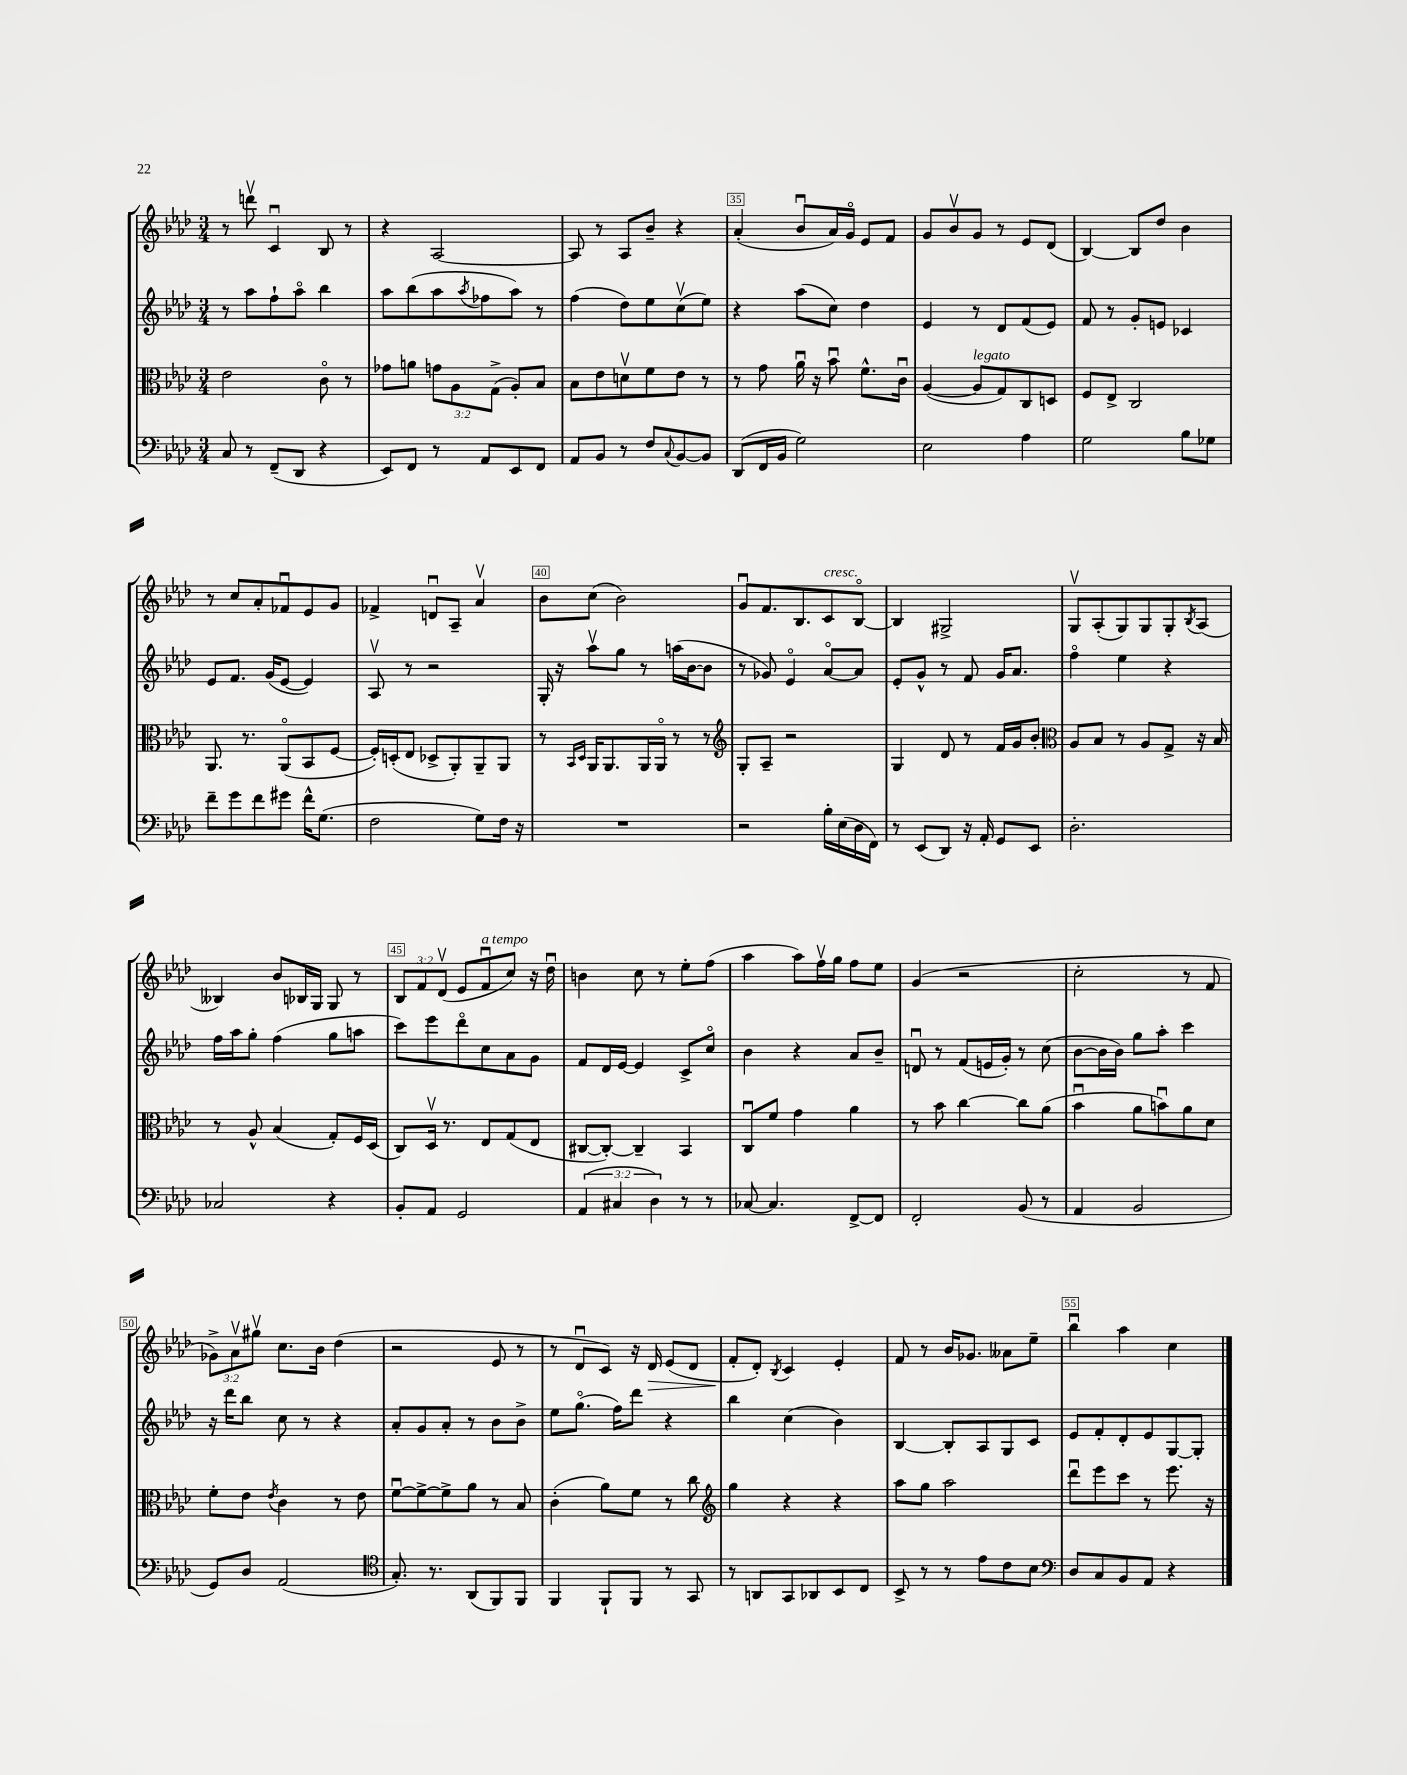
<<
\new StaffGroup <<
\new Staff = "s0" {
    \clef treble \key aes \major \numericTimeSignature \time 3/4 \override Staff.TupletNumber.text = #tuplet-number::calc-fraction-text
    r8 d'''8\upbow c'4\downbow bes8 r8 |
    r4 aes2~ |
    aes8 r8 aes8 bes'8-- r4 |
    aes'4-.( bes'8\downbow aes'16) g'16\flageolet ees'8 f'8 |
    g'8 bes'8\upbow g'8 r8 ees'8 des'8( |
    bes4~) bes8 des''8 bes'4 |
    r8 c''8 aes'8-. fes'8\downbow ees'8 g'8 |
    fes'4-> d'8\downbow aes8-- aes'4\upbow |
    bes'8 c''8( bes'2) |
    g'8\downbow f'8. bes8. c'8^\markup { \italic "cresc." } bes8~\flageolet |
    bes4 gis2-> |
    g8\upbow aes8-.( g8) g8 g8-. \acciaccatura { bes8 } aes8( |
    beses4) bes'8 bes16 g16 g8 r8 |
    \tuplet 3/2 { bes8 f'8 des'8\upbow( } ees'8 f'8\downbow^\markup { \italic "a tempo" } c''8) r16 des''16\downbow |
    b'4 c''8 r8 ees''8-. f''8( |
    aes''4 aes''8) f''16\upbow g''16 f''8 ees''8 |
    g'4( r2 |
    c''2-. r8 f'8 |
    \tuplet 3/2 { ges'8->) aes'8\upbow gis''8\upbow } c''8. bes'16 des''4( |
    r2 ees'8 r8 |
    r8 des'8\downbow c'8) r16 des'16\> ees'8( des'8 |
    f'8-.\! des'8-.) \acciaccatura { bes8 } c'4 ees'4-. |
    f'8 r8 bes'16 ges'8. aeses'8 ees''8-- |
    bes''4\downbow aes''4 c''4 \bar "|." |
}
\new Staff = "s1" {
    \clef treble \key aes \major \numericTimeSignature \time 3/4
    r8 aes''8 f''8-! aes''8\flageolet bes''4 |
    aes''8 bes''8( aes''8 \acciaccatura { aes''8 } fes''8 aes''8) r8 |
    f''4( des''8) ees''8 c''8\upbow( ees''8) |
    r4 aes''8( c''8) des''4 |
    ees'4 r8 des'8 f'8( ees'8) |
    f'8 r8 g'8-. e'8 ces'4 |
    ees'8 f'8. g'16( ees'8~ ees'4) |
    aes8\upbow r8 r2 |
    g16-. r16 aes''8\upbow g''8 r8 a''16( bes'16~ bes'8 |
    r8 ges'8) ees'4\flageolet aes'8~\flageolet aes'8 |
    ees'8-. g'8-^ r8 f'8 g'16 aes'8. |
    f''4\flageolet ees''4 r4 |
    f''16 aes''16 g''8-. f''4( g''8 a''8 |
    c'''8) ees'''8 des'''8\flageolet c''8 aes'8 g'8 |
    f'8 des'16 ees'16~ ees'4 c'8-> c''8\flageolet |
    bes'4 r4 aes'8 bes'8-- |
    d'8\downbow r8 f'8( e'16 g'16-.) r8 c''8( |
    bes'8~ bes'16 bes'16) g''8 aes''8-. c'''4 |
    r16 des'''16 bes''8 c''8 r8 r4 |
    aes'8-. g'8 aes'8-. r8 bes'8 bes'8-> |
    ees''8 g''8.\flageolet( f''16) des'''8 r4 |
    bes''4 c''4( bes'4) |
    bes4~ bes8-. aes8 g8 c'8 |
    ees'8 f'8-. des'8-. ees'8 g8~ g8-. \bar "|." |
}
\new Staff = "s2" {
    \clef alto \key aes \major \numericTimeSignature \time 3/4 \override Staff.TupletNumber.text = #tuplet-number::calc-fraction-text
    ees'2 c'8\flageolet r8 |
    ges'8 a'8 \tuplet 3/2 { g'8 aes8 g8->( } aes8-.) bes8 |
    bes8 ees'8 d'8\upbow f'8 ees'8 r8 |
    r8 g'8 aes'16\downbow r16 bes'8\downbow f'8.-^ c'16\downbow |
    aes4~( aes8^\markup { \italic "legato" } g8) c8 d8 |
    f8 ees8-> c2 |
    aes,8. r8. aes,8\flageolet( bes,8 f8~ |
    f16-.) d16-.( ees8 des8-> aes,8-.) aes,8-- aes,8 |
    r8 \grace { bes,16 des16 } aes,16 aes,8. aes,16 aes,16\flageolet r8 r8 |
    \clef treble g8-. aes8-- r2 |
    g4 des'8 r8 f'16 g'16 bes'8-. |
    \clef alto aes8 bes8 r8 aes8 g8-> r16 bes16 |
    r8 aes8-^ bes4( g8-.) f16 des16( |
    c8) des16\upbow r8. ees8 g8( ees8 |
    cis8~ cis8~-.) cis4-- bes,4 |
    c8\downbow f'8 g'4 aes'4 |
    r8 bes'8 c''4~ c''8 aes'8( |
    bes'4\downbow aes'8 b'8\downbow) aes'8 des'8 |
    f'8-. ees'8 \acciaccatura { ees'8 } c'4 r8 ees'8 |
    f'8~\downbow f'8~-> f'8-> aes'8 r8 bes8 |
    c'4-.( aes'8) f'8 r8 c''8 |
    \clef treble g''4 r4 r4 |
    aes''8 g''8 aes''2 |
    des'''8\downbow ees'''8 c'''8 r8 ees'''8. r16 \bar "|." |
}
\new Staff = "s3" {
    \clef bass \key aes \major \numericTimeSignature \time 3/4 \override Staff.TupletNumber.text = #tuplet-number::calc-fraction-text
    c8 r8 f,8--( des,8 r4 |
    ees,8) f,8 r8 aes,8 ees,8 f,8 |
    aes,8 bes,8 r8 f8 \appoggiatura { c8 } bes,8~ bes,8 |
    des,8( f,16 bes,16 g2) |
    ees2 aes4 |
    g2 bes8 ges8 |
    f'8-- g'8 f'8 gis'8 f'16-^ g8.( |
    f2 g8) f16 r16 |
    R2. |
    r2 bes16-. ees16( des16 f,16) |
    r8 ees,8( des,8) r16 aes,16-. g,8 ees,8 |
    des2.-. |
    ces2 r4 |
    bes,8-. aes,8 g,2 |
    \tuplet 3/2 { aes,4( cis4 des4) } r8 r8 |
    ces8~ ces4. f,8~-> f,8 |
    f,2-. bes,8( r8 |
    aes,4 bes,2 |
    g,8) des8 aes,2( |
    \clef tenor g8.-.) r8. aes,8( f,8) f,8 |
    f,4 f,8-! f,8 r8 g,8 |
    r8 a,8 g,8 aes,8 bes,8 c8 |
    bes,8-> r8 r8 ees'8 c'8 bes8 |
    \clef bass des8 c8 bes,8 aes,8 r4 \bar "|." |
}
>>
>>
\layout { \context { \Score currentBarNumber = #32 \override BarNumber.break-visibility = ##(#f #t #t) barNumberVisibility = #(every-nth-bar-number-visible 5) \override BarNumber.stencil = #(make-stencil-boxer 0.1 0.3 ly:text-interface::print) } }
